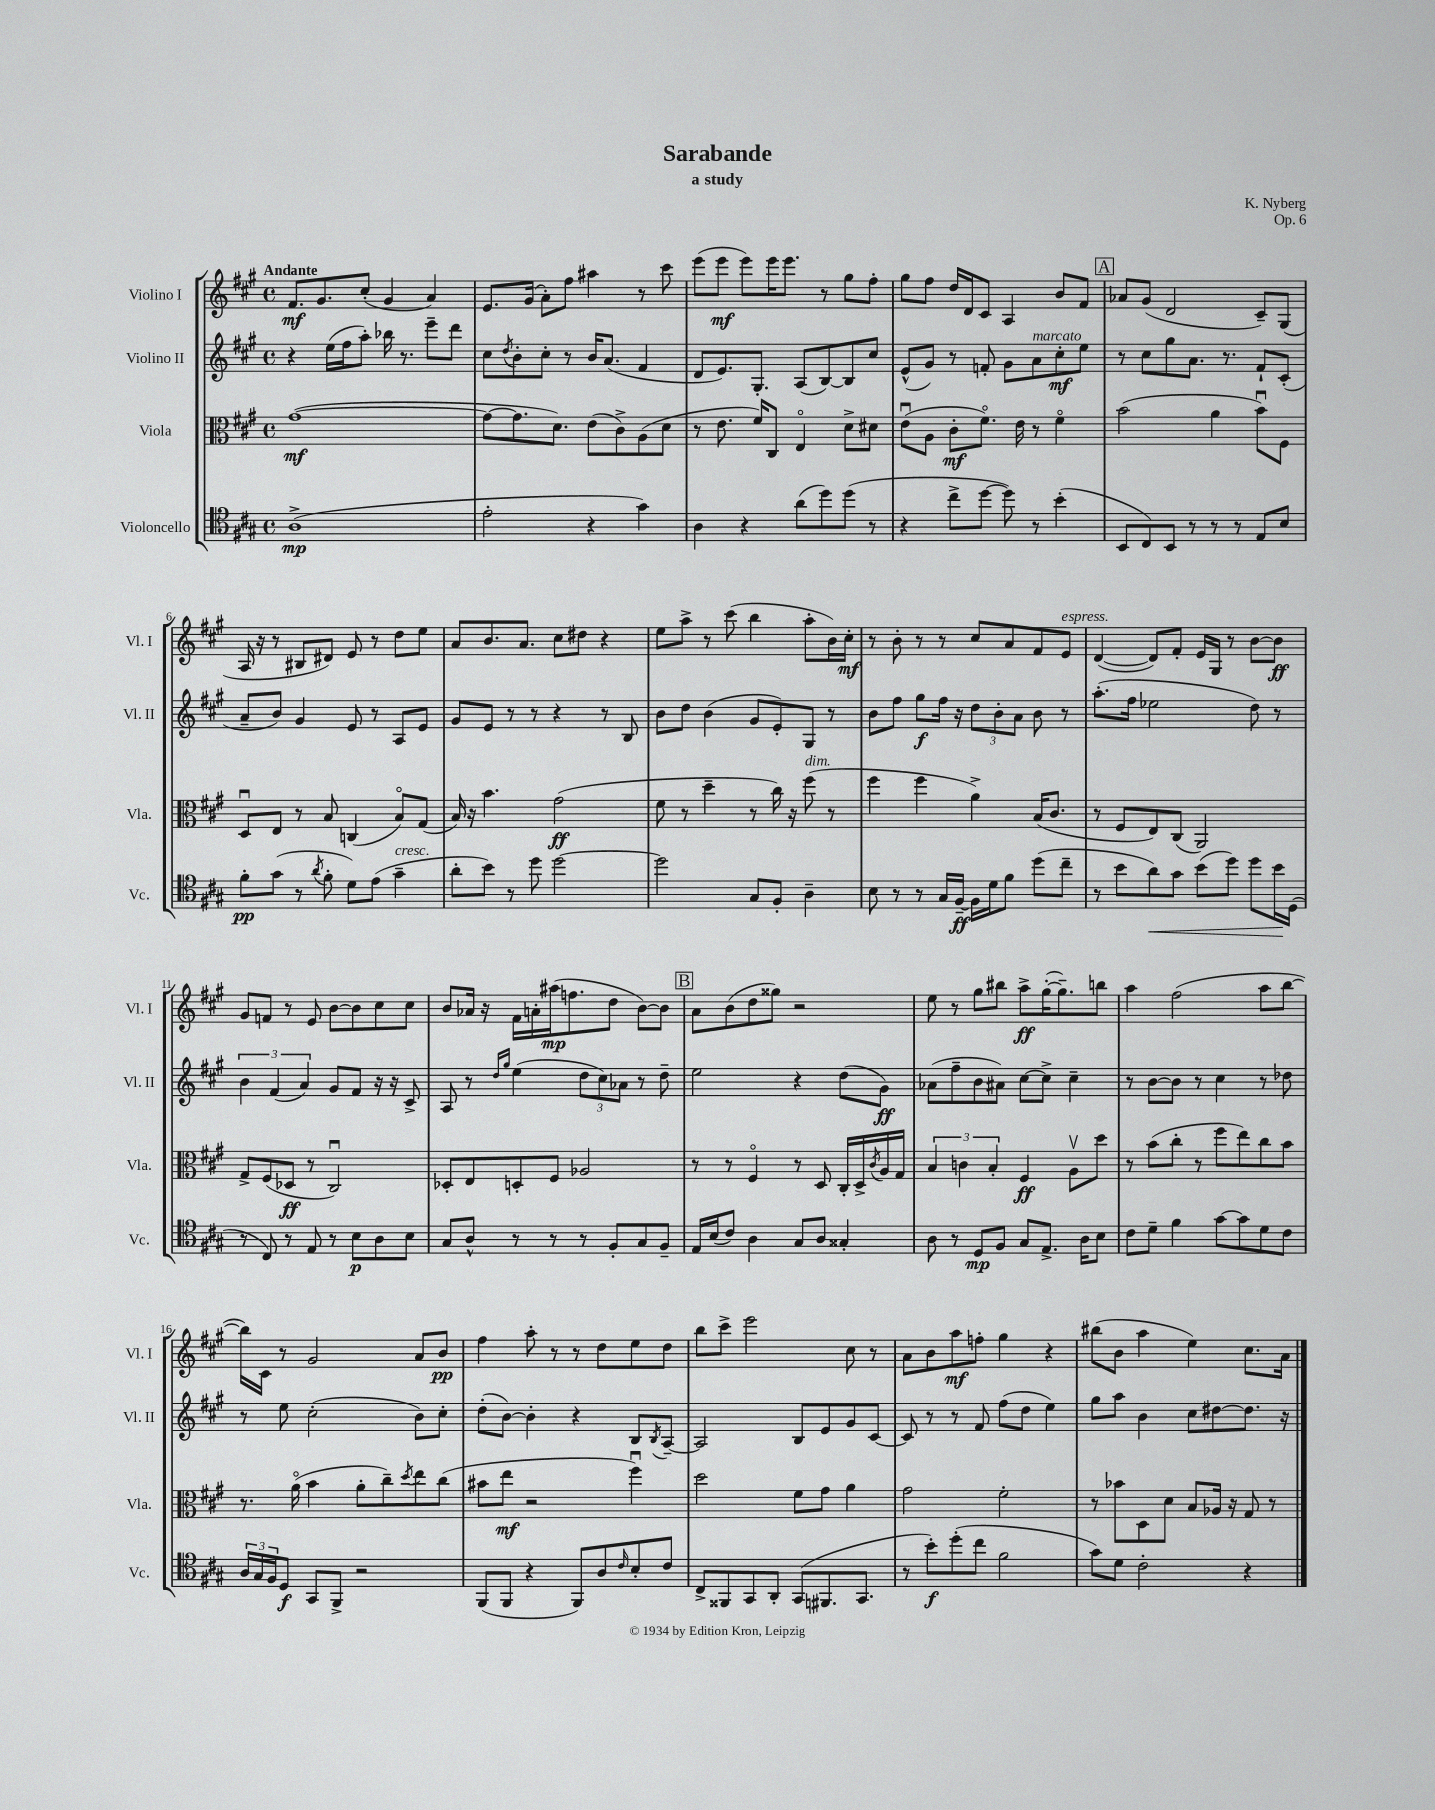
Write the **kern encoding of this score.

**kern	**kern	**kern	**kern
*staff4	*staff3	*staff2	*staff1
*clefC4	*clefC3	*clefG2	*clefG2
*k[f#c#g#]	*k[f#c#g#]	*k[f#c#g#]	*k[f#c#g#]
*M4/4	*M4/4	*M4/4	*M4/4
*met(c)	*met(c)	*met(c)	*met(c)
(1A^	([1g#	4r	8.f#/L
.	.	.	8.g#/
.	.	(16ee\LL	.
.	.	16ff#\J	.
.	.	8aa'\J)	(8cc#'/J
.	.	16bb-\	4g#/
.	.	8.r	.
.	.	8eee~\L	4a/)
.	.	8ddd\J	.
=	=	=	=
2e'\	8g#\_L	8cc#\L	8.e/L
.	.	8qdd/	.
.	8.g#\]	8b'\	.
.	.	.	(16g#/Jk
.	.	8cc#'\J	8a'\L)
.	8.d\J)	.	.
.	.	8r	8ff#\J
4r	(8e\L	16b/LK	4aa#\
.	.	(8.a/J	.
.	8c#^\)	.	.
4g#\)	(8A\	4f#/	8r
.	8d\J	.	8ccc#\
=	=	=	=
4A\	8r	8d/L	(8eee\L
.	8.e\	8.e/)	8eee\J
4r	.	.	8eee\L)
.	16f#/LK)	8.G#'/J	.
.	8C#/J	.	16eee\K
.	.	.	8.eee\J
(8a\L	4Eo/	(8A/L	.
8dd\)	.	[8B/)	8r
(8dd\J	8d^\L	8B/]	8gg#\L
8r	8d#\J	8cc#/J	8ff#'\J
=	=	=	=
4r	(8eu\L	(8e^^/L	8gg#\L
.	8A\J	8g#/J)	8ff#\J
8cc#^\L	8c#'\L	8r	16dd/LL
.	.	.	16d/J
[8dd\J	8.f#o\J)	8f'/	8c#/J
8dd\])	.	8g#\L	4A/
.	16e\	.	.
8r	8r	8a\	.
(4b'\	4f#o\	8cc#'\	8b/L
.	.	8ee\J	8f#/J
=	=	=	=
8BB/L	(2b\	8r	8a-/L
8C#/)	.	8cc#\L	(8g#/J
8BB/J	.	8gg#\	2d/
8r	.	8.a\J	.
8r	4a\	.	.
.	.	8.r	.
8r	.	.	.
8E/L	8bu\L)	8f#`/L	8c#~/L)
8B/J	8F#\J	(8c#'/J	(8G#/J
=	=	=	=
8f#'\L	8Du/L	8a~/L	16A/
.	.	.	16r
(8g#\J	8E/J	8b/J)	8r
8r	8r	4g#/	8B#/L
8qa/	.	.	.
8f#'\	8B/	.	8d#/J)
8d\L)	(4C/	8e/	8e/
(8e\J	.	8r	8r
4g#~\	8Bo/L)	8A/L	8dd\L
.	(8G#/J	8e/J	8ee\J
=	=	=	=
8a'\L	16B/)	8g#/L	8a/L
.	16r	.	.
8b\J)	4.b\	8e/J	8.b/
8r	.	8r	.
.	.	.	8.a/J
8dd\	.	8r	.
[2dd\	(2g#\	4r	8cc#\L
.	.	.	8dd#\J
.	.	8r	4r
.	.	8B/	.
=	=	=	=
2dd\]	8f#\	8b\L	8ee\L
.	8r	8dd\J	8aa^\J
.	4dd~\	(4b\	8r
.	.	.	(8ccc#\
8G#/L	8r	8g#/L	4bb\
8F#'/J	16cc#\)	8e'/)	.
.	16r	.	.
4A~\	(8ff#\	8G#/J	8aa'\L
.	8r	8r	16b\L)
.	.	.	16cc#'\JJ
=	=	=	=
8B\	4ff#\	8b\L	8r
8r	.	8ff#\J	8b'\
8r	4ff#\	8gg#\L	8r
16G#/LL	.	16ff#\Jk	8r
[16F#~/JJ	.	16r	.
16F#\]LL	4a^\)	12dd\L	8cc#/L
16d\J	.	.	.
.	.	12b'\	.
8f#\J	.	.	8a/
.	.	12a\J	.
(8dd\L	(16B/LK	8b\	8f#/
.	8.c#/J	.	.
8cc#~\J	.	8r	8e/J
=	=	=	=
8r	8r	(8.aa'\L	([4d/
8b\L	8F#/L	.	.
.	.	16ff#\Jk	.
8a\)	8E/)	2ee-\	8d/]L)
8g#\J	(8C#/J	.	8f#'/J
(8b\L	2AA/)	.	16e/LL
.	.	.	16G#/JJ
8dd\J)	.	.	8r
8dd\L	.	8dd\)	[8b\L
16b\L	.	8r	8b\]J
(16D\JJ	.	.	.
=	=	=	=
8r	8G#^/L	6b\	8g#/L
8C#/)	(8F#/	.	8f/J
.	.	(6f#/	.
8r	8D-/J	.	8r
.	.	6a/)	.
8E/	8r	.	8e/
8r	2C#u/)	8g#/L	[8b\L
8B\L	.	8f#/J	8b\]
8A\	.	16r	8cc#\
.	.	16r	.
8B\J	.	8c#^/	8cc#\J
=	=	=	=
8G#/L	8D-'/L	8A/	8b/L
8A^^/J	8E/	8r	16a-/Jk
.	.	.	16r
.	.	16qqdd/LL	.
.	.	16qqgg#/JJ	.
8r	8D'/	(4ee\	16f#\LL
.	.	.	16a'\
8r	8F#/J	.	(16aa#\J
.	.	.	8.ff\
8r	2A-/	12dd\L	.
.	.	12cc#\)	.
8F#'/L	.	.	8dd\J
.	.	12a-\J	.
8G#/	.	8r	[8b\L)
8F#~/J	.	8dd~\	8b\]J
=	=	=	=
16E/LL	8r	2ee\	8a\L
(16B/J	.	.	.
8c#/J)	8r	.	(8b\
4A\	4F#o/	.	8dd\
.	.	.	8gg##\J)
8G#/L	8r	4r	2r
8A/J	8D/	.	.
4G##'/	16C#'/LL	(8dd\L	.
.	16D^/	.	.
.	8qc#/	.	.
.	16A/	8g#\J)	.
.	16G#/JJ	.	.
=	=	=	=
8A\	6B/	(8a-\L	8ee\
8r	.	8ff#~\	8r
.	6c\	.	.
8D/L	.	8b\	8gg#\L
.	6B'/	.	.
8F#/J	.	8a#\J)	8bb#\J
8G#/L	4F#/	[8cc#\L	8aa^\L
8.E^/J	.	8cc#^\]J	([16gg#'\K
.	.	.	8.gg#~\])
.	8Av\L	4cc#~\	.
16A\LK	.	.	.
8B\J	8dd\J	.	8bb\J
=	=	=	=
8c#\L	8r	8r	4aa\
8d~\J	(8b\L	[8b\L	.
4f#\	8cc#'\J	8b\]J	(2ff#\
.	8r	8r	.
[8g#\L	8ff#\L	4cc#\	.
8g#\]	8ee\)	.	.
8d\	8cc#\	8r	8aa\L
8c#\J	8b\J	8dd-\	[8bb\J
=	=	=	=
24A/LL	8.r	8r	16bb\]LL)
24G#/	.	.	.
.	.	.	16c#\JJ
24F#/J	.	.	.
8D/J	.	8ee\	8r
.	(16ao\	.	.
8GG#/L	4b\	(2cc#'\	2g#/
8FF#^/J	.	.	.
2r	8a'\L	.	.
.	8cc#~\)	.	.
.	8qdd/	.	.
.	8ee\	8b\L)	8a/L
.	(8cc#\J	8cc#'\J	8b/J
=	=	=	=
(8FF#/L	8b#\L	(8dd'\L	4ff#\
8FF#/J	8ee\J	[8b\J)	.
4r	2r	4b'\]	8aa'\
.	.	.	8r
8FF#/L)	.	4r	8r
8A/	.	.	8dd\L
16qqc#/	.	.	.
8B'/	4ff#u\)	8B/L	8ee\
.	.	8qB/	.
8c#/J	.	[8A~/J	8dd\J
=	=	=	=
8C#^/L	2dd\	2A/]	8bb\L
8FF##/	.	.	8ccc#^\J
8GG#/	.	.	2eee\
8AA'/J	.	.	.
(8GG#/L	8f#\L	8B/L	.
8.FF#/	8g#\J	8e/	.
.	4a\	8g#/	8cc#\
8.GG#/J	.	.	.
.	.	[8c#/J	8r
=	=	=	=
8r	2g#\	8c#/]	8a\L
8b'\L)	.	8r	8b\
(8dd'\	.	8r	8aa\
8cc#\J	.	8f#/	8ff'\J
2f#\	2f#'\	(8ff#\L	4gg#\
.	.	8dd\J	.
.	.	4ee\)	4r
=	=	=	=
8g#\L)	8r	8gg#\L	(8bb#\L
8d\J	8b-\L	8aa\J	8b\J
2c#'\	8D\	4b\	4aa\
.	8d\J	.	.
.	8B/L	8cc#\L	4ee\)
.	16A-/Jk	[8dd#\	.
.	16r	.	.
4r	8G#/	8.dd#\]J	8.cc#\L
.	8r	.	.
.	.	16r	16a\Jk
==	==	==	==
*-	*-	*-	*-
